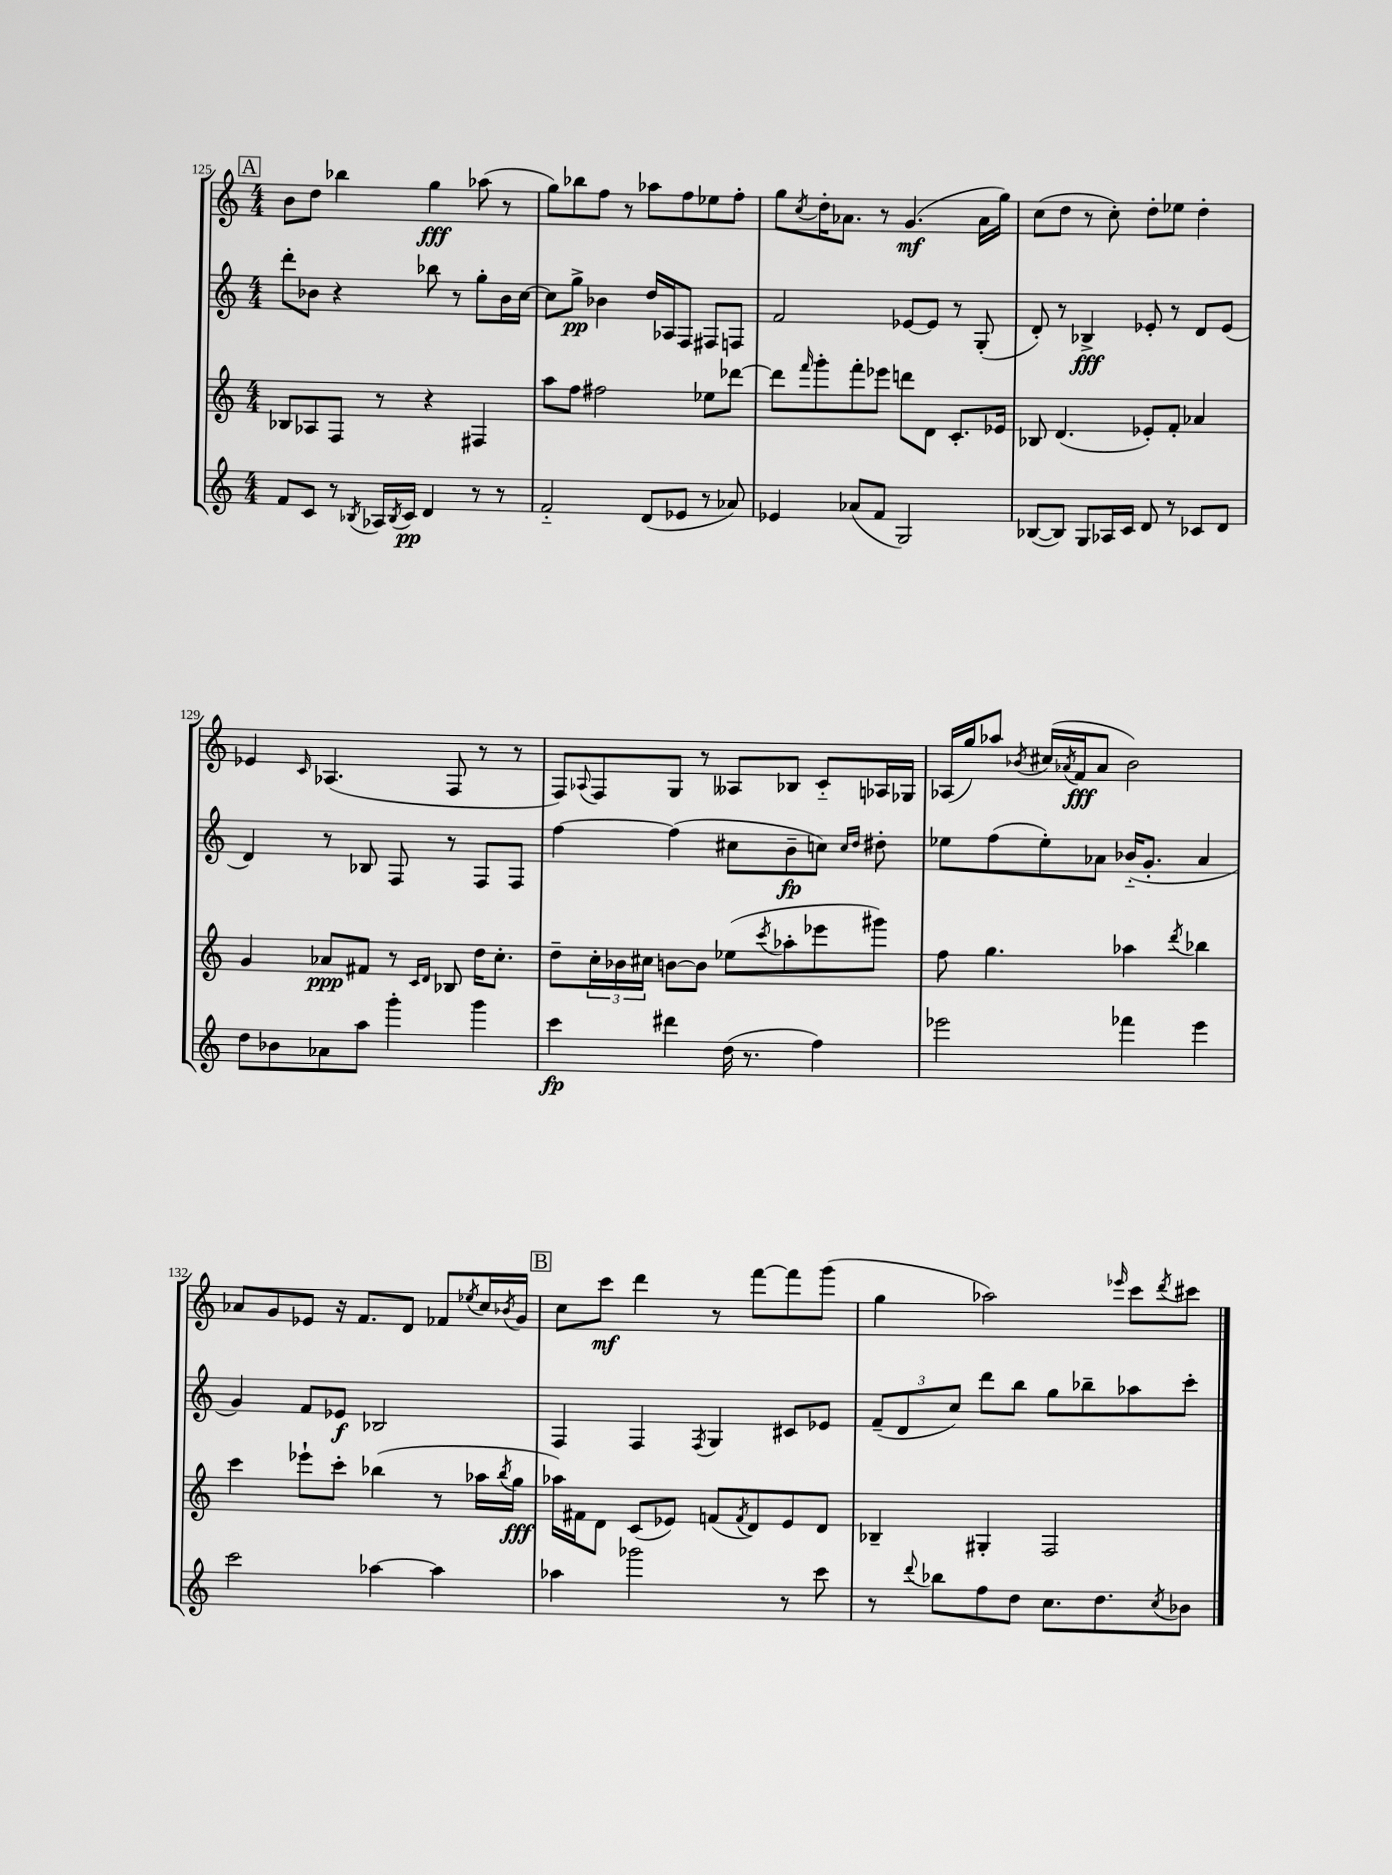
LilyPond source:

<<
\new StaffGroup <<
\new Staff = "s0" {
    \clef treble \key c \major \numericTimeSignature \time 4/4
    \mark \markup { \box "A" } b'8 d''8 bes''4 g''4\fff aes''8( r8 |
    g''8) bes''8 f''8 r8 aes''8 f''8 ees''8 f''8-. |
    g''8 \acciaccatura { c''8 } d''16-. aes'8. r8 g'4.\mf( aes'16 g''16) |
    c''8( d''8 r8 c''8-.) d''8-. ees''8 d''4-. |
    ees'4 \grace { c'16 } aes4.( f8 r8 r8 |
    f8) \appoggiatura { aes8 } f8 g8 r8 aeses8 bes8 c'8-_ aes16 ges16 |
    aes16( g''16) aes''8 \acciaccatura { bes'8 } cis''16( \acciaccatura { aes'8 } f'16\fff aes'8 bes'2) |
    aes'8 g'8 ees'8 r16 f'8. d'8 fes'8 \acciaccatura { ees''8 } c''16 \acciaccatura { bes'8 } g'16 |
    \mark \markup { \box "B" } c''8 c'''8\mf d'''4 r8 f'''8~ f'''8 g'''8( |
    g''4 aes''2) \grace { ees'''16 } c'''8 \acciaccatura { d'''8 } cis'''8 \bar "|." |
}
\new Staff = "s1" {
    \clef treble \key c \major \numericTimeSignature \time 4/4
    \mark \markup { \box "A" } d'''8-. bes'8 r4 bes''8 r8 g''8-. bes'16 c''16~ |
    c''8 g''8->\pp bes'4 d''16 aes16 f8 fis8 f8 |
    f'2 ees'8~ ees'8 r8 g8-.( |
    d'8-.) r8 bes4->\fff ees'8-. r8 d'8 ees'8( |
    d'4) r8 bes8 f8 r8 f8 f8 |
    f''4~ f''4( cis''8 b'8--\fp c''8) \grace { c''16 d''16 } dis''8-. |
    ees''8 f''8( ees''8-.) aes'8 bes'16-_( g'8.-. aes'4 |
    g'4) f'8 ees'8\f bes2 |
    \mark \markup { \box "B" } f4 f4 \acciaccatura { f8 } g4 cis'8 ees'8 |
    \tuplet 3/2 { f'8--( d'8 c''8) } d'''8 b''8 g''8 bes''8-- aes''8 c'''8-. \bar "|." |
}
\new Staff = "s2" {
    \clef treble \key c \major \numericTimeSignature \time 4/4
    \mark \markup { \box "A" } bes8 aes8 f8 r8 r4 fis4 |
    a''8 f''8 fis''2 ees''8 des'''8~ |
    des'''8 \grace { f'''16 } g'''8-. f'''8-. ees'''8 d'''8 d'8 c'8.-. ees'16 |
    bes8 d'4.( ees'8-.) f'8-. aes'4 |
    g'4 aes'8\ppp fis'8 r8 \grace { c'16 d'16 } bes8 d''16 c''8.-. |
    d''8-- \tuplet 3/2 { c''16-. bes'16 cis''16 } b'8~ b'8 ees''8( \acciaccatura { c'''8 } aes''8-. ees'''8 gis'''8) |
    f''8 g''4. aes''4 \acciaccatura { d'''8 } bes''4 |
    c'''4 ees'''8-! c'''8-. bes''4( r8 aes''16 \acciaccatura { bes''8 } g''16\fff |
    \mark \markup { \box "B" } aes''16) fis'16 d'8 c'8( ees'8) f'8( \acciaccatura { f'8 } d'8) ees'8 d'8 |
    bes4-- gis4-. f2 \bar "|." |
}
\new Staff = "s3" {
    \clef treble \key c \major \numericTimeSignature \time 4/4
    \mark \markup { \box "A" } f'8 c'8 r8 \acciaccatura { bes8 } aes16 \acciaccatura { bes8 } c'16\pp d'4 r8 r8 |
    f'2-_ d'8( ees'8 r8 aes'8) |
    ees'4 aes'8( f'8 g2) |
    bes8~( bes8) g8 aes16 c'16 d'8 r8 ces'8 d'8 |
    d''8 bes'8 aes'8 a''8 g'''4-. g'''4 |
    c'''4\fp dis'''4 d''16( r8. f''4) |
    ees'''2 fes'''4 ees'''4 |
    c'''2 aes''4~ aes''4 |
    \mark \markup { \box "B" } aes''4 ges'''2 r8 c'''8 |
    r8 \appoggiatura { d'''8 } bes''8 f''8 d''8 c''8. d''8. \acciaccatura { c''8 } bes'8 \bar "|." |
}
>>
>>
\layout { \context { \Score currentBarNumber = #125 } }
